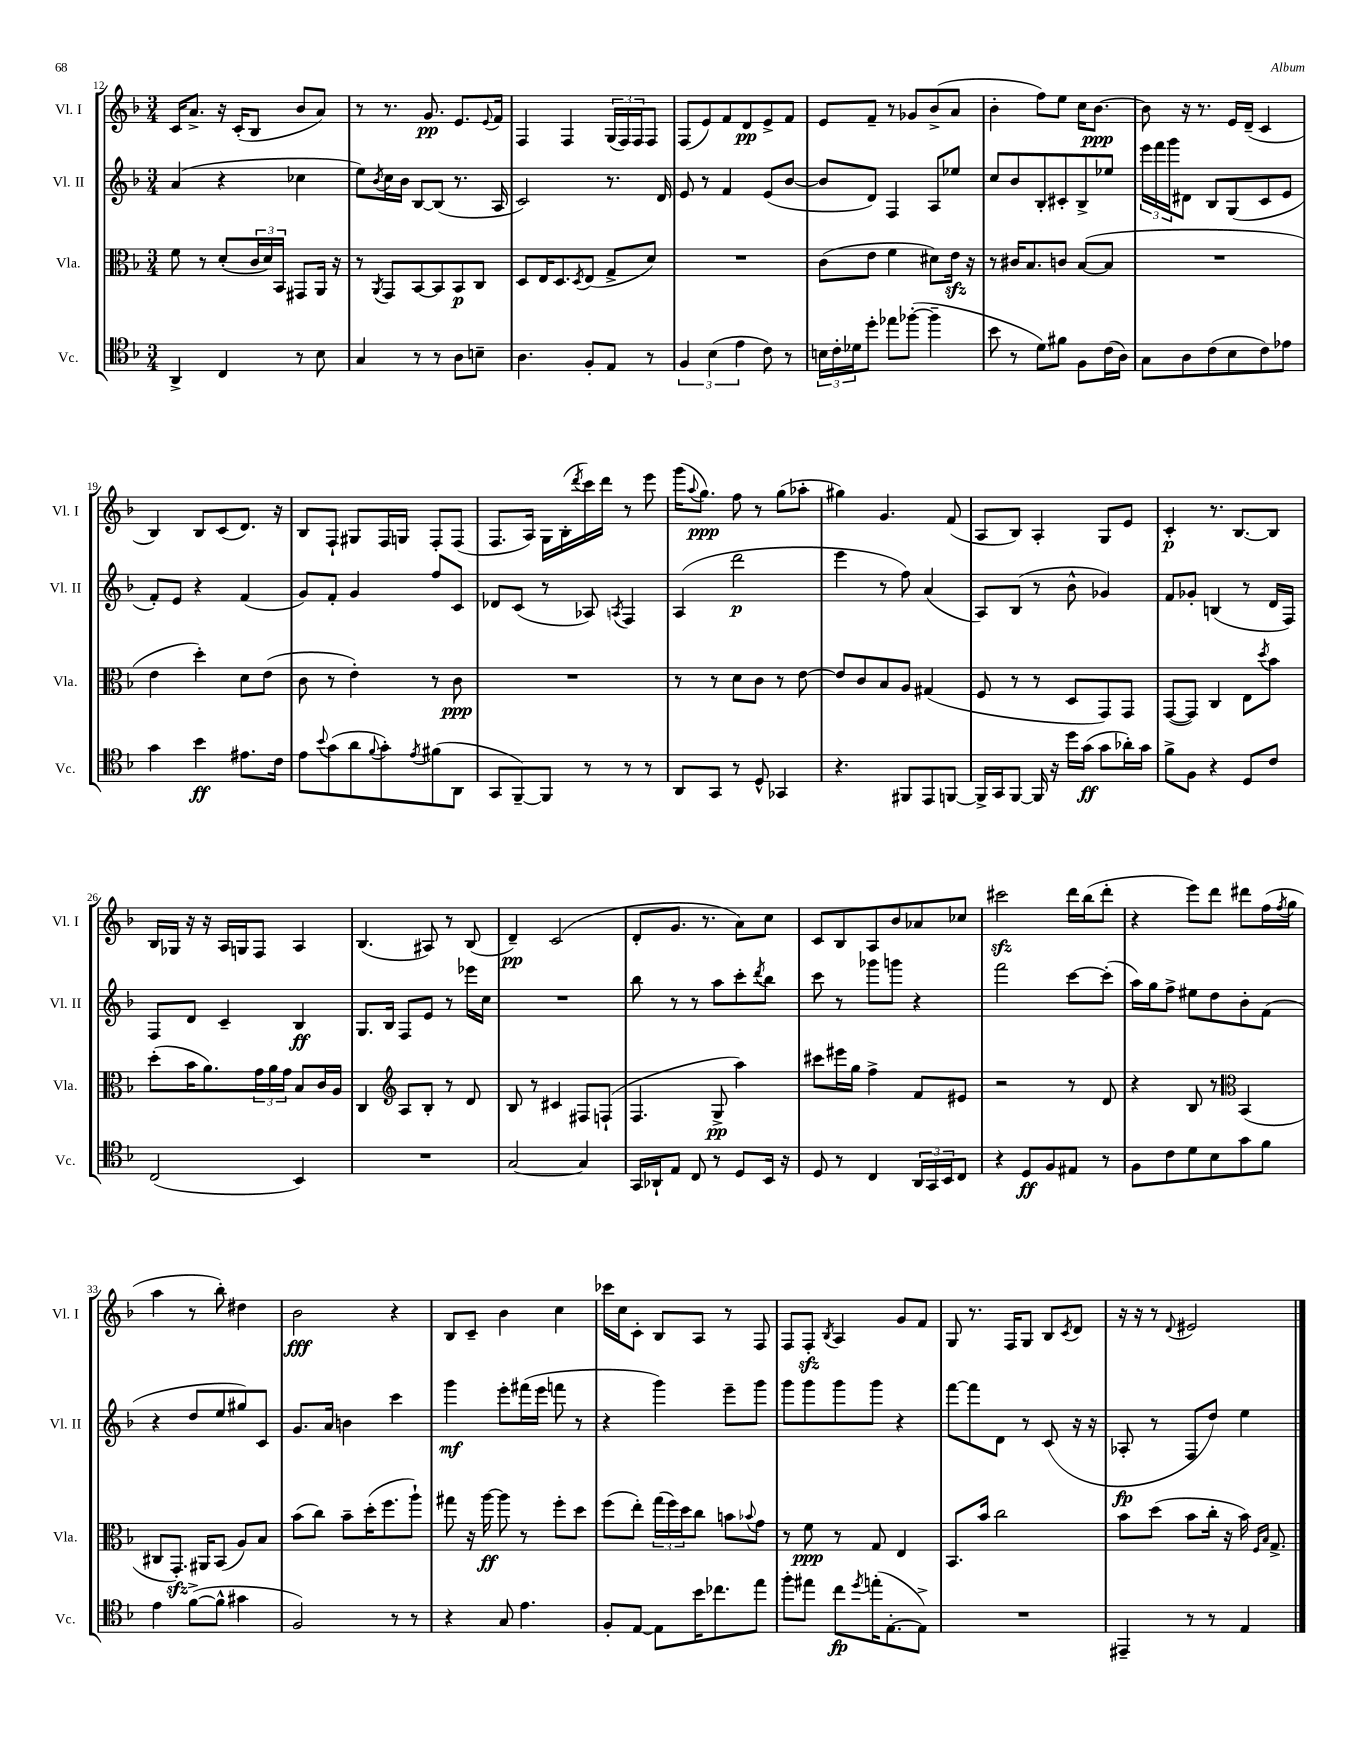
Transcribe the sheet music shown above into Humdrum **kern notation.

**kern	**dynam	**kern	**dynam	**kern	**dynam	**kern	**dynam
*part4	*part4	*part3	*part3	*part2	*part2	*part1	*part1
*staff4	*staff4	*staff3	*staff3	*staff2	*staff2	*staff1	*staff1
*I"Vc.	*	*I"Vla.	*	*I"Vl. II	*	*I"Vl. I	*
*I'Vc.	*	*I'Vla.	*	*I'Vl. II	*	*I'Vl. I	*
*clefC4	*	*clefC3	*	*clefG2	*	*clefG2	*
*k[b-]	*	*k[b-]	*	*k[b-]	*	*k[b-]	*
*M3/4	*	*M3/4	*	*M3/4	*	*M3/4	*
=12	=12	=12	=12	=12	=12	=12	=12
4AA^/	.	8f\	.	(4a/	.	16c/KL	.
.	.	.	.	.	.	8.a^/J	.
.	.	8r	.	.	.	.	.
4C/	.	(8d'/L	.	4r	.	16r	.
.	.	.	.	.	.	(16c'/KL	.
.	.	24c/L	.	.	.	8B-/J	.
.	.	24d/)	.	.	.	.	.
.	.	24BB-/JJ	.	.	.	.	.
8r	.	8GG#X/L	.	4cc-X\	.	8b-/L	.
8B-\	.	16AA/Jk	.	.	.	8a/J)	.
.	.	16r	.	.	.	.	.
=13	=13	=13	=13	=13	=13	=13	=13
4G/	.	8r	.	8ee\L)	.	8r	.
.	.	8qAA/	.	8qb-/	.	.	.
.	.	8GG/L	.	16cc\L	.	8.r	.
.	.	.	.	16b-\JJ	.	.	.
8r	.	[8BB-/	.	[8B-/L	.	.	.
.	.	.	.	.	.	8.g/	pp
8r	.	8BB-/]	.	(8B-/J]	.	.	.
8A\L	.	8BB-/	p	8.r	.	8.e/L	.
8Bn~\J	.	8C/J	.	.	.	.	.
.	.	.	.	.	.	8qqe/	.
.	.	.	.	16A/	.	16f/Jk	.
=14	=14	=14	=14	=14	=14	=14	=14
4.A\	.	8D/L	.	2c/)	.	4F/	.
.	.	16E/K	.	.	.	.	.
.	.	8.D/	.	.	.	.	.
.	.	.	.	.	.	4F/	.
.	.	8qD/	.	.	.	.	.
8F'/L	.	(8E/J	.	.	.	.	.
8E/J	.	8G^/L	.	8.r	.	(24G/LL	.
.	.	.	.	.	.	24F/)	.
.	.	.	.	.	.	24F/J	.
8r	.	8d/J)	.	.	.	8F/J	.
.	.	.	.	16d/	.	.	.
=15	=15	=15	=15	=15	=15	=15	=15
6F/	.	2.r	.	8e/	.	(8F/L	.
.	.	.	.	8r	.	8e/)	.
(6B-\	.	.	.	.	.	.	.
.	.	.	.	4f/	.	8f/	.
6e\	.	.	.	.	.	.	.
.	.	.	.	.	.	8d/	pp
8c\)	.	.	.	(8e/L	.	8e^/	.
8r	.	.	.	[8b-/J	.	8f/J	.
=16	=16	=16	=16	=16	=16	=16	=16
24Bn\LL	.	(8c\L	.	8b-/L]	.	8e/L	.
24c'\	.	.	.	.	.	.	.
24d-X\J	.	.	.	.	.	.	.
8dd'\J	.	8e\J	.	8d/J)	.	8f~/J	.
8ee-X\L	.	4f\	.	4F/	.	8r	.
([8ff-X'\J	.	.	.	.	.	8g-X/L	.
4ff-~\]	.	8d#X\L)	.	8A/L	.	(8b-^/	.
.	.	16ezz\Jk	.	8ee-X/J	.	8a/J	.
.	.	16r	.	.	.	.	.
=17	=17	=17	=17	=17	=17	=17	=17
8b-\	.	8r	.	8cc/L	.	4b-'\	.
8r	.	16c#X/KL	.	8b-/	.	.	.
.	.	8.B-/	.	.	.	.	.
8d\L)	.	.	.	8B-'/	.	8ff\L)	.
8f#X\J	.	8cn/J	.	8c#X'/	.	8ee\J	.
8F\L	.	([8B-/L	.	8B-^/	.	16cc\KL	.
.	.	.	.	.	.	[8.b-\J	ppp
(16c\L	.	8B-/J]	.	8ee-X/J	.	.	.
16A\JJ)	.	.	.	.	.	.	.
=18	=18	=18	=18	=18	=18	=18	=18
8G\L	.	2.r	.	24eee\LL	.	8b-\]	.
.	.	.	.	24fff\	.	.	.
.	.	.	.	24ggg\J	.	.	.
8A\	.	.	.	8d#X\J	.	16r	.
.	.	.	.	.	.	8.r	.
(8c\	.	.	.	8B-/L	.	.	.
8B-\	.	.	.	(8G/	.	16e/LL	.
.	.	.	.	.	.	(16d~/JJ	.
8c\)	.	.	.	8c/	.	4c/	.
8e-X\J	.	.	.	8e/J	.	.	.
!!LO:LB:g=z
=19	=19	=19	=19	=19	=19	=19	=19
4g\	.	4e\	.	8f'/L)	.	4B-/)	.
.	.	.	.	8e/J	.	.	.
4b-\	ff	4dd'\)	.	4r	.	8B-/L	.
.	.	.	.	.	.	(8c/	.
8.e#X\L	.	8d\L	.	(4f/	.	8.d/J)	.
.	.	(8e\J	.	.	.	.	.
16c\Jk	.	.	.	.	.	16r	.
=20	=20	=20	=20	=20	=20	=20	=20
8e\L	.	8c\	.	8g/L)	.	8B-/L	.
8qqb-/	.	.	.	.	.	.	.
(8g\	.	8r	.	8f'/J	.	8F`/J	.
8a\	.	4e'\)	.	4g/	.	8G#X/L	.
8qqf/	.	.	.	.	.	.	.
8g'\)	.	.	.	.	.	16F/L	.
.	.	.	.	.	.	16Gn/JJ	.
8qe/	.	.	.	.	.	.	.
(8f#X\	.	8r	.	8ff/L	.	8F'/L	.
8AA\J	.	8c\	ppp	8c/J	.	(8F/J	.
=21	=21	=21	=21	=21	=21	=21	=21
8GG/L	.	2.r	.	8d-X/L	.	8.F/L	.
[8FF~/)	.	.	.	(8c/J	.	.	.
.	.	.	.	.	.	16A/Jk)	.
8FF/J]	.	.	.	8r	.	16G\LL	.
.	.	.	.	.	.	(16B-'\	.
.	.	.	.	.	.	8qddd/	.
8r	.	.	.	8A-X/)	.	16ccc\)	.
.	.	.	.	.	.	16ddd\JJ	.
.	.	.	.	8qAn/	.	.	.
8r	.	.	.	4F/	.	8r	.
8r	.	.	.	.	.	8eee\	.
=22	=22	=22	=22	=22	=22	=22	=22
8AA/L	.	8r	.	(4A/	.	(16ggg\KL	.
.	.	.	.	.	.	8qqaa/	.
.	.	.	.	.	.	8.gg\J)	ppp
8GG/J	.	8r	.	.	.	.	.
8r	.	8d\L	.	2ddd\	p	8ff\	.
8D^^/	.	8c\J	.	.	.	8r	.
4GG-X/	.	8r	.	.	.	(8gg\L	.
.	.	[8e\	.	.	.	8aa-X'\J	.
=23	=23	=23	=23	=23	=23	=23	=23
4.r	.	8e/L]	.	4eee\	.	4gg#X\)	.
.	.	8c/	.	.	.	.	.
.	.	8B-/	.	8r	.	4.g/	.
8FF#X/L	.	8A/J	.	8ff\)	.	.	.
8EE/	.	(4G#X/	.	(4a/	.	.	.
[8FFn/J	.	.	.	.	.	(8f/	.
=24	=24	=24	=24	=24	=24	=24	=24
16FF^/LL]	.	8F/	.	8A/L)	.	8A/L	.
16GG/J	.	.	.	.	.	.	.
[8FF/J	.	8r	.	(8B-/J	.	8B-/J)	.
16FF/]	.	8r	.	8r	.	4A'/	.
16r	.	.	.	.	.	.	.
16dd\LL	.	8D/L	.	8b-^^\	.	.	.
(16g\JJ	ff	.	.	.	.	.	.
8g\L	.	8GG/)	.	4g-X/)	.	8G/L	.
16a-X'\L)	.	8GG/J	.	.	.	8e/J	.
16g\JJ	.	.	.	.	.	.	.
=25	=25	=25	=25	=25	=25	=25	=25
8f^\L	.	([8GG/L	.	8f/L	.	4c'/	p
8F\J	.	8GG/J])	.	8g-X'/J	.	.	.
4r	.	4C/	.	(4Bn/	.	8.r	.
.	.	.	.	.	.	[8.B-/L	.
8D/L	.	8E\L	.	8r	.	.	.
.	.	8qdd/	.	.	.	.	.
8c/J	.	8b-\J	.	16d/LL	.	8B-/J]	.
.	.	.	.	16F/JJ)	.	.	.
!!LO:LB:g=z
=26	=26	=26	=26	=26	=26	=26	=26
(2C/	.	(8dd'\L	.	8F/L	.	16B-/LL	.
.	.	.	.	.	.	16G-X/JJ	.
.	.	16b-\K	.	8d/J	.	16r	.
.	.	8.a\)	.	.	.	16r	.
.	.	.	.	4c~/	.	16A/LL	.
.	.	.	.	.	.	16Gn/J	.
.	.	24g\L	.	.	.	8F/J	.
.	.	24a\	.	.	.	.	.
.	.	24g\JJ	.	.	.	.	.
4BB-/)	.	8B-/L	.	4B-/	ff	4A/	.
.	.	16c/L	.	.	.	.	.
.	.	16A/JJ	.	.	.	.	.
=27	=27	=27	=27	=27	=27	=27	=27
2.r	.	4C/	.	8.G/L	.	(4.B-/	.
.	.	.	.	16B-/Jk	.	.	.
*	*	*clefG2	*	*	*	*	*
.	.	8A/L	.	8F/L	.	.	.
.	.	8B-'/J	.	8e/J	.	8A#X/)	.
.	.	8r	.	8r	.	8r	.
.	.	8d/	.	16eee-X\LL	.	(8B-/	.
.	.	.	.	16cc\JJ	.	.	.
=28	=28	=28	=28	=28	=28	=28	=28
[2G/	.	8B-/	.	2.r	.	4d~/)	pp
.	.	8r	.	.	.	.	.
.	.	4c#X/	.	.	.	(2c/	.
4G/]	.	8F#X/L	.	.	.	.	.
.	.	(8Fn`/J	.	.	.	.	.
=29	=29	=29	=29	=29	=29	=29	=29
16GG/LL	.	4.F/	.	8bb-\	.	8d'/L	.
16AA-X`/J	.	.	.	.	.	.	.
8E/J	.	.	.	8r	.	8.g/J	.
8C/	.	.	.	8r	.	.	.
.	.	.	.	.	.	8.r	.
8r	.	8G^/	pp	8aa\L	.	.	.
8D/L	.	4aa\)	.	8ccc'\	.	8a\L)	.
.	.	.	.	8qddd/	.	.	.
16BB-/Jk	.	.	.	8bb-\J	.	8cc\J	.
16r	.	.	.	.	.	.	.
=30	=30	=30	=30	=30	=30	=30	=30
8D/	.	8ccc#X\L	.	8ccc\	.	8c/L	.
8r	.	16eee#X\L	.	8r	.	8B-/	.
.	.	16gg\JJ	.	.	.	.	.
4C/	.	4ff^\	.	8ggg-X\L	.	8A/	.
.	.	.	.	8gggn\J	.	8b-/	.
24AA/LL	.	8f/L	.	4r	.	8a-X/	.
24GG/	.	.	.	.	.	.	.
24BB-/J	.	.	.	.	.	.	.
8C/J	.	8e#X/J	.	.	.	8cc-X/J	.
=31	=31	=31	=31	=31	=31	=31	=31
4r	.	2r	.	2fff\	.	2ccc#Xzz\	.
8D/L	ff	.	.	.	.	.	.
8F/	.	.	.	.	.	.	.
8E#X/J	.	8r	.	[8ccc\L	.	16ddd\LL	.
.	.	.	.	.	.	(16bb-\J	.
8r	.	8d/	.	(8ccc'\J]	.	8ddd'\J	.
=32	=32	=32	=32	=32	=32	=32	=32
8F\L	.	4r	.	16aa\LL)	.	4r	.
.	.	.	.	16gg\J	.	.	.
8c\	.	.	.	8ff^\J	.	.	.
8d\	.	8B-/	.	8ee#X\L	.	8eee\L)	.
8B-\	.	8r	.	8dd\	.	8ddd\J	.
*	*	*clefC3	*	*	*	*	*
8g\	.	(4BB-/	.	8b-'\	.	8ddd#X\L	.
8f\J	.	.	.	(8f\J	.	(16ff\L	.
.	.	.	.	.	.	8qff/	.
.	.	.	.	.	.	16gg\JJ	.
!!LO:LB:g=z
=33	=33	=33	=33	=33	=33	=33	=33
4e\	.	8C#X/L	.	4r	.	4aa\	.
.	.	8.GGzz'/J)	.	.	.	.	.
([8f^\L	.	.	.	8dd/L	.	8r	.
.	.	16AA#X/KL	.	.	.	.	.
8f^^\J]	.	(8BB-/J	.	8ee/	.	8bb-'\)	.
4g#X\	.	8A/L)	.	8gg#X/)	.	4dd#X\	.
.	.	8B-/J	.	8c/J	.	.	.
=34	=34	=34	=34	=34	=34	=34	=34
2F/)	.	(8b-\L	.	8.g/L	.	2b-\	fff
.	.	8cc\J)	.	.	.	.	.
.	.	.	.	16a/Jk	.	.	.
.	.	8b-~\L	.	4bn\	.	.	.
.	.	(16dd'\K	.	.	.	.	.
.	.	8.ff\	.	.	.	.	.
8r	.	.	.	4ccc\	.	4r	.
8r	.	8aa`\J)	.	.	.	.	.
=35	=35	=35	=35	=35	=35	=35	=35
4r	.	8gg#X\	.	4ggg\	mf	8B-/L	.
.	.	16r	.	.	.	8c~/J	.
.	.	[16aa\	ff	.	.	.	.
8G/	.	8aa\]	.	8eee'\L	.	4b-\	.
4.e\	.	8r	.	(16fff#X\L	.	.	.
.	.	.	.	16eee\JJ	.	.	.
.	.	8ff'\L	.	8fffn\	.	4cc\	.
.	.	8dd\J	.	8r	.	.	.
=36	=36	=36	=36	=36	=36	=36	=36
8F'/L	.	(8ff\L	.	4r	.	16ccc-X\LL	.
.	.	.	.	.	.	16cc\J	.
[8E/J	.	8ee'\J)	.	.	.	8c'\J	.
8E\L]	.	(24gg\LL	.	4ggg\)	.	8B-/L	.
.	.	24ff\)	.	.	.	.	.
.	.	24dd\J	.	.	.	.	.
16b-\K	.	8cc\J	.	.	.	8A/J	.
8.cc-X\	.	.	.	.	.	.	.
.	.	8bn\L	.	8eee~\L	.	8r	.
.	.	8qqb-X/	.	.	.	.	.
8ee\J	.	8g\J	.	8ggg\J	.	8F/	.
=37	=37	=37	=37	=37	=37	=37	=37
8ff'\L	.	8r	.	8ggg\L	.	8F/L	.
8ee#X\J	.	8f\	ppp	8ggg\	.	8Fzz'/J	.
.	.	.	.	.	.	8qB-/	.
8cc\L	fp	8r	.	8ggg\	.	4A/	.
8qdd/	.	.	.	.	.	.	.
(16een'\K	.	8G/	.	8ggg\J	.	.	.
[8.E'\	.	.	.	.	.	.	.
.	.	4E/	.	4r	.	8g/L	.
8E^\J])	.	.	.	.	.	8f/J	.
=38	=38	=38	=38	=38	=38	=38	=38
2.r	.	8.BB-/L	.	[8fff\L	.	8G/	.
.	.	.	.	8fff\]	.	8.r	.
.	.	16b-/Jk	.	.	.	.	.
.	.	2cc\	.	8d\J	.	.	.
.	.	.	.	.	.	16F/KL	.
.	.	.	.	8r	.	8G/J	.
.	.	.	.	(8c/	.	8B-/L	.
.	.	.	.	.	.	8qc/	.
.	.	.	.	16r	.	8d/J	.
.	.	.	.	16r	.	.	.
=39	=39	=39	=39	=39	=39	=39	=39
4EE#X~/	.	8b-\L	.	8A-X'/	fp	16r	.
.	.	.	.	.	.	16r	.
.	.	(8dd\J	.	8r	.	8r	.
.	.	.	.	.	.	8qqd/	.
8r	.	8b-\L	.	8F/L	.	2e#X/	.
8r	.	16cc'\Jk	.	8dd/J)	.	.	.
.	.	16r	.	.	.	.	.
4E/	.	16b-\)	.	4ee\	.	.	.
.	.	16qqF/LL	.	.	.	.	.
.	.	16qqB-/JJ	.	.	.	.	.
.	.	8.G^/	.	.	.	.	.
==	==	==	==	==	==	==	==
*-	*-	*-	*-	*-	*-	*-	*-
